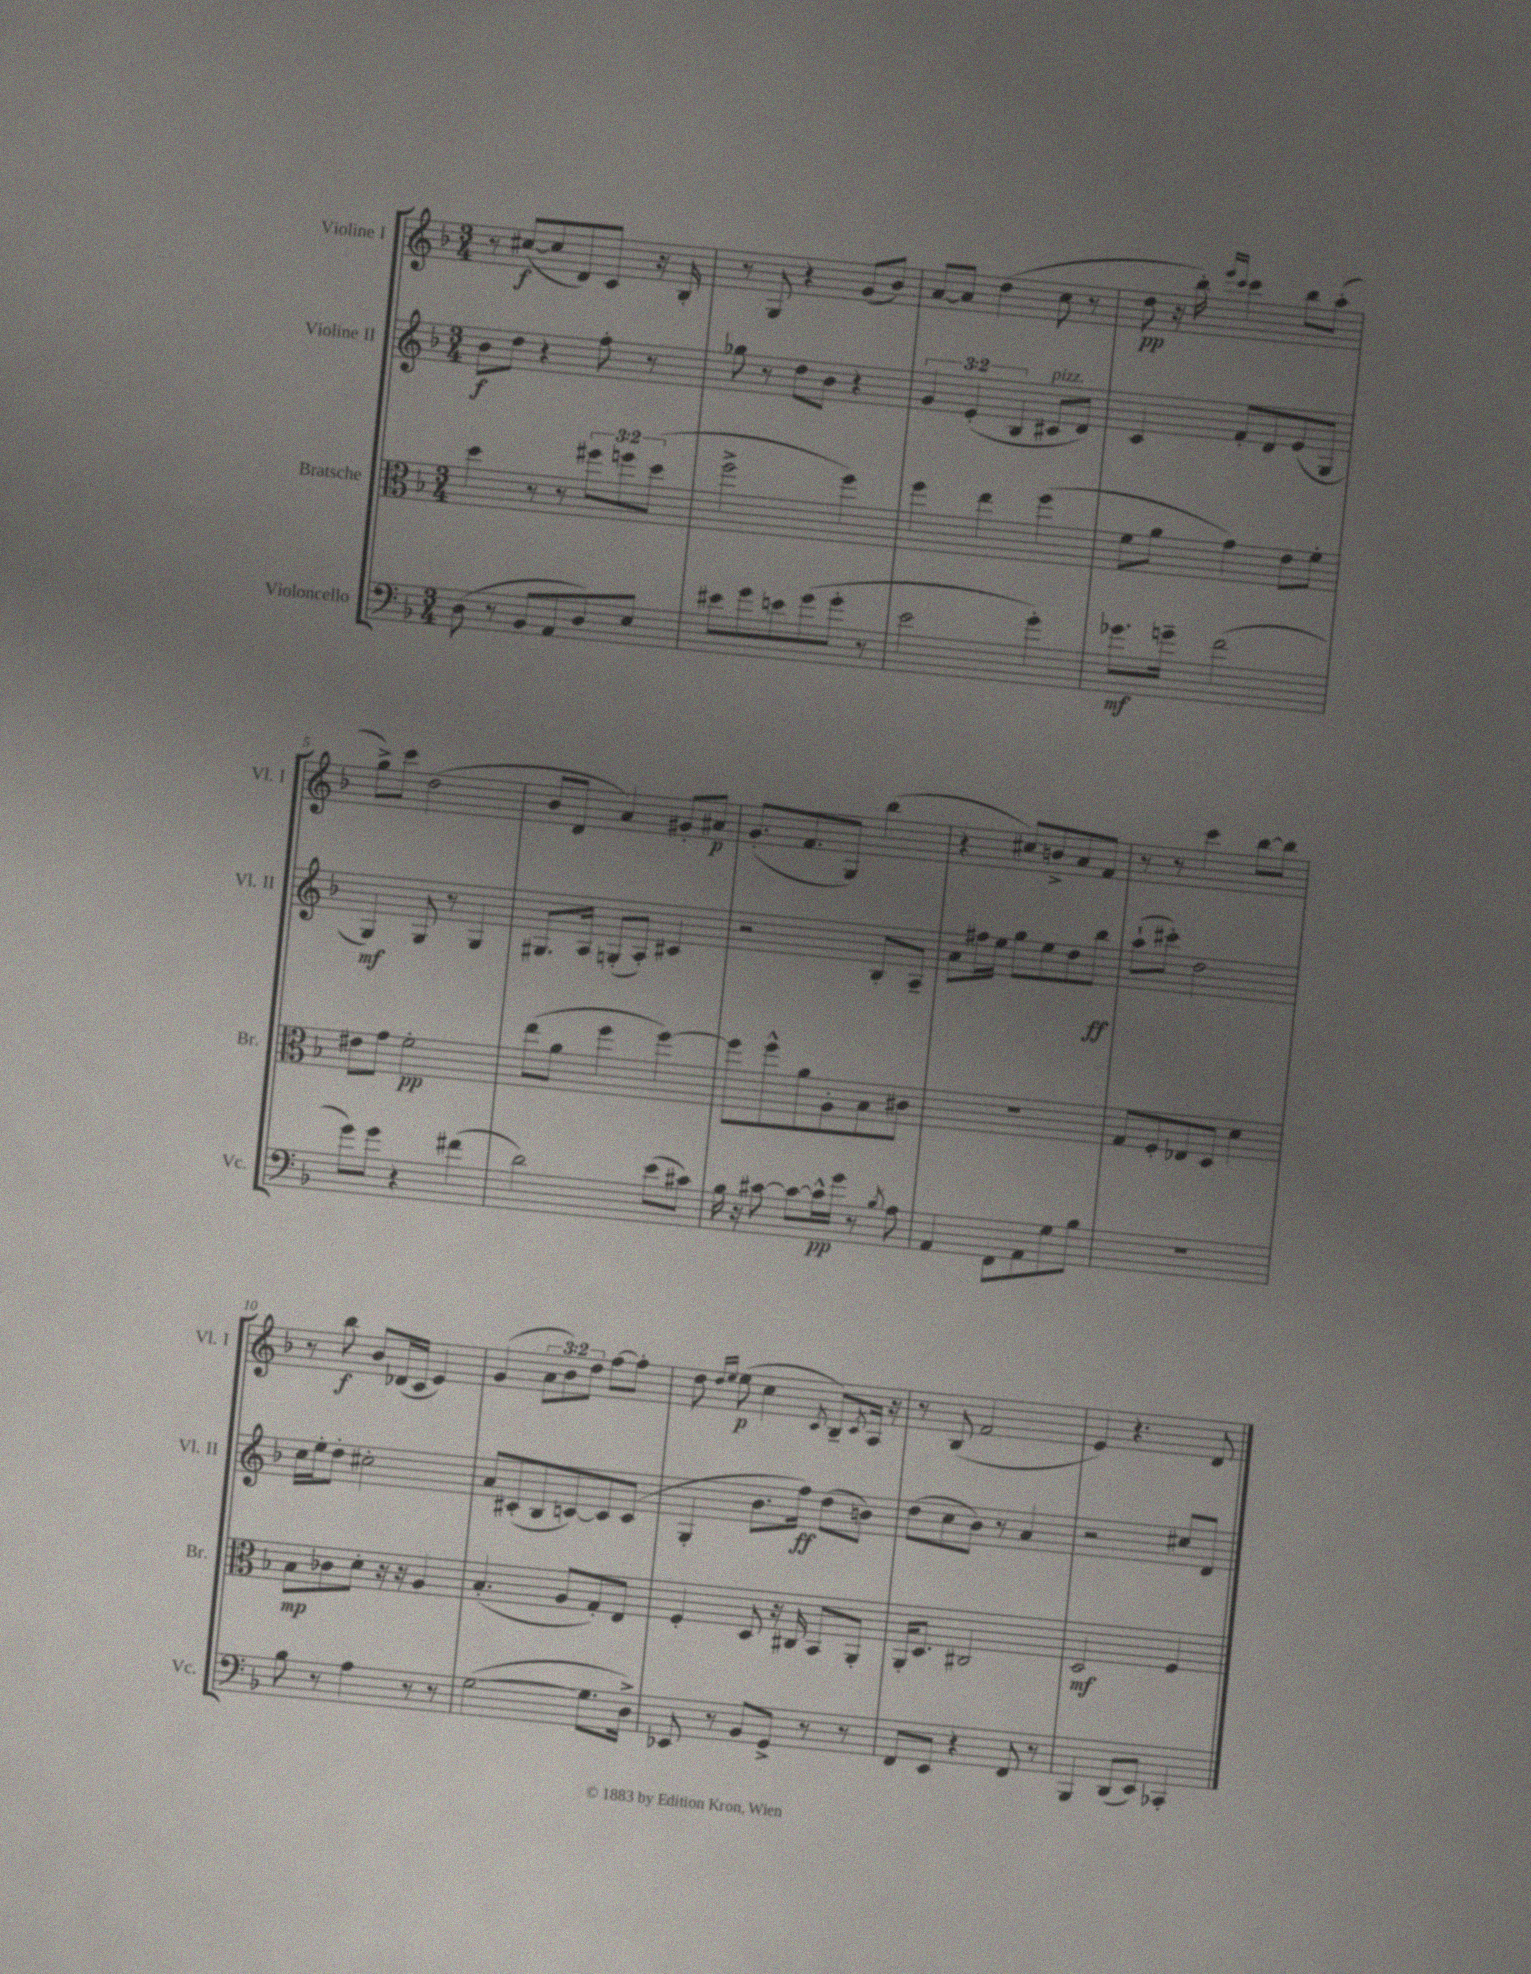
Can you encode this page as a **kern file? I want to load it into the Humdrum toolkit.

**kern	**kern	**kern	**kern
*staff4	*staff3	*staff2	*staff1
*clefF4	*clefC3	*clefG2	*clefG2
*k[b-]	*k[b-]	*k[b-]	*k[b-]
*M3/4	*M3/4	*M3/4	*M3/4
(8D	4dd	8b-	8r
8r	.	8dd	([8cc#
8BB-	8r	4r	8cc#]
8AA	8r	.	8d)
8D)	12ff#	8ff'	8c
.	12ff	.	.
8E	.	8r	16r
.	(12dd	.	.
.	.	.	16B-'
=	=	=	=
8e#	2ff^	8gg-	8r
8g	.	8r	8G
8e	.	8dd	4r
(8g	.	8b-	.
8g'	4ff)	4r	(8g
8r	.	.	8b-)
=	=	=	=
2e	4ff	6g	[8a
.	.	.	8a]
.	.	(6e'	.
.	4ee	.	(4dd
.	.	6B-	.
4g')	(4ff	8c#	8cc
.	.	8d)	8r
=	=	=	=
8.g-	8f	4c	8dd
.	8a	.	16r
16g~	.	.	16bb-')
.	.	.	16qqeee
.	.	.	16qqccc
(2f	4g)	8f'	4ccc
.	.	8d	.
.	8e	(8e	8bb-
.	8f'	8G	(8aa'
=	=	=	=
8g)	8e#	4G)	8gg^)
8g	8g	.	8ccc
4r	2f'	8G	(2dd
.	.	8r	.
(4f#	.	4G	.
=	=	=	=
2d)	(8ee	8.G#	8b-
.	8a	.	8d
.	.	16A	.
.	4ff	(8G'	4a)
.	.	8A')	.
(8e	[4ff)	4c#	8g#'
8c#)	.	.	8a#
=	=	=	=
16B-	8ff]	2r	(8.g'
16r	.	.	.
[8c#	8ff^^	.	.
.	.	.	8.f
8c#_	8a	.	.
16c#^^]	8A'	.	8G)
16g	.	.	.
8r	8B-	8B-'	(4bb-
8qB-	.	.	.
8A	8c#	8A~	.
=	=	=	=
4AA	2.r	8a	4r
.	.	16ff#	.
.	.	16ee	.
8FF	.	8gg	8cc#)
8AA	.	8ee	8b^
8G	.	8dd	8a
8B-	.	8bb-	8f
=	=	=	=
2.r	8G	(8aa`	8r
.	8F'	8ccc#')	8r
.	8E-	2dd	4ccc
.	8D	.	.
.	4d	.	[8bb-
.	.	.	8bb-]
=	=	=	=
8B-	8B-	16cc	8r
.	.	16ee'	.
8r	8c-	8dd'	8bb-
4A	8d'	2cc#'	8b-
.	16r	.	(16d-
.	16r	.	16c
8r	4A	.	4e)
8r	.	.	.
=	=	=	=
([2G	(4.B-'	8a	(4g
.	.	(8c#'	.
.	.	8B-	12a
.	.	.	12b-)
.	8A	[8c)	.
.	.	.	12dd
8.G]	8G')	8c]	[8ff
.	8E	(8c	8ff']
16D^)	.	.	.
=	=	=	=
8EE-	4F'	4G'	8dd
.	.	.	16qqdd
.	.	.	16qqee
8r	.	.	(8ee
8BB-	8D	8.b-	4cc
8GG^	16r	.	.
.	16C#	16ff)	.
.	.	.	8qc
8r	8BB-	(8dd	8B-~)
.	.	.	8qc
8r	8AA'	8b)	16A
.	.	.	16r
=	=	=	=
8FF	16AA'	(8dd	8r
.	8.D	.	.
8EE	.	8cc	(8B-
4r	2C#	8b-)	2f
.	.	8r	.
8FF	.	4a	.
8r	.	.	.
=	=	=	=
4BBB-	2D	2r	4e)
(8DD	.	.	4.r
8EE)	.	.	.
4CC-'	4F	8cc#	.
.	.	8d	8d
==	==	==	==
*-	*-	*-	*-
